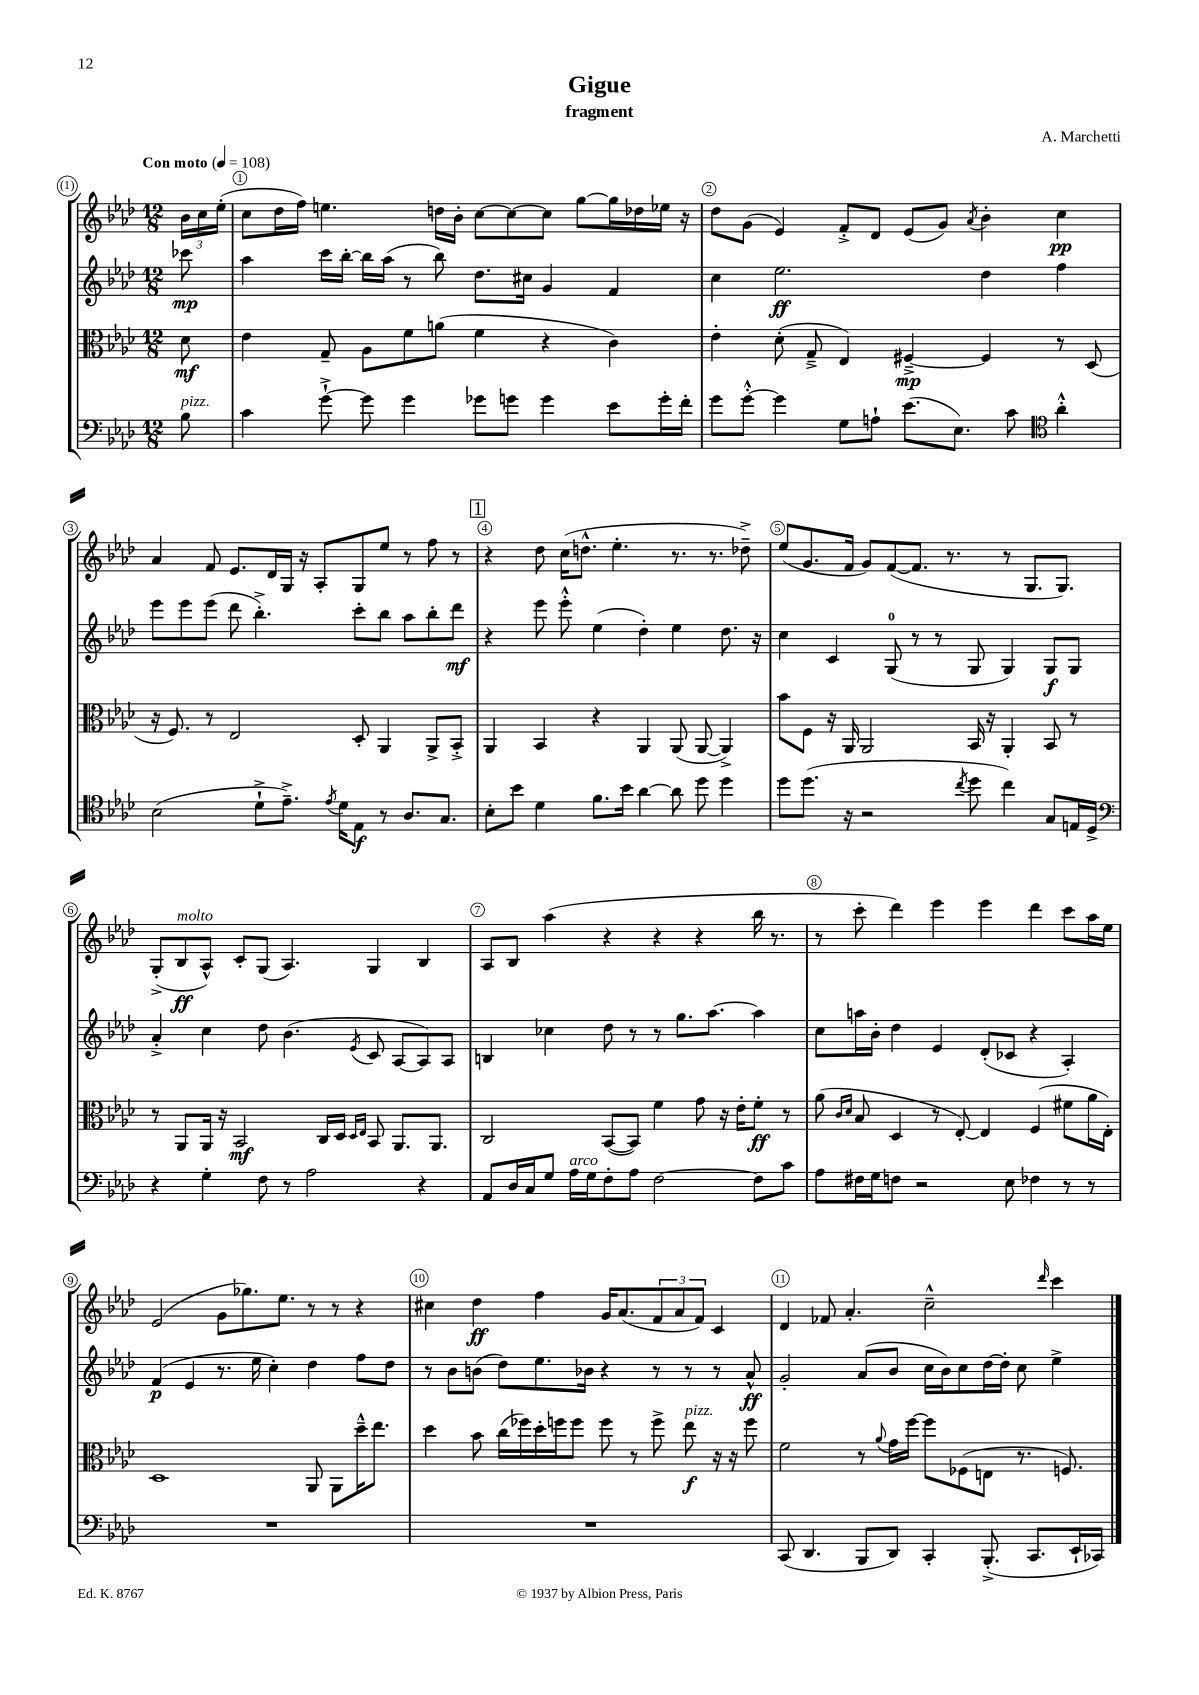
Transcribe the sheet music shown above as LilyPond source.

\header { title = "Gigue" composer = "A. Marchetti" subtitle = "fragment" }
<<
\new StaffGroup <<
\new Staff = "s0" {
    \clef treble \key aes \major \numericTimeSignature \time 12/8 \partial 8 \tempo "Con moto" 4 = 108
    \tuplet 3/2 { bes'16 c''16 ees''16-.( } |
    c''8 des''16 f''16) e''4. d''16 bes'16-. c''8~ c''8~ c''8 g''8~ g''16 des''16 ees''16 r16 |
    des''8 g'8( ees'4) f'8-.-> des'8 ees'8( g'8) \acciaccatura { aes'8 } bes'4-. c''4\pp |
    aes'4 f'8 ees'8. des'16 g16 r16 aes8-. g8 ees''8 r8 f''8 r8 |
    \mark \markup { \box "1" } r4 des''8 c''16( d''8.-^ ees''4.-. r8. r8. des''8--->) |
    ees''8( g'8. f'16 g'8) f'8~( f'8. r8. r8 g8. g8.) |
    g8-.->( bes8\ff^\markup { \italic "molto" } aes8-^) c'8-. g8( aes4.) g4 bes4 |
    aes8 bes8 aes''4( r4 r4 r4 bes''16 r8. |
    r8 c'''8-. des'''4) ees'''4 ees'''4 des'''4 c'''8 aes''16 ees''16 |
    ees'2( g'8 ges''8.) ees''8. r8 r8 r4 |
    cis''4 des''4\ff f''4 g'16 aes'8.( \tuplet 3/2 { f'8 aes'8 f'8) } c'4 |
    des'4 fes'8 aes'4.-. c''2---^ \grace { des'''16 } c'''4 \bar "|." |
}
\new Staff = "s1" {
    \clef treble \key aes \major \numericTimeSignature \time 12/8 \partial 8
    ces'''8\mp |
    aes''4 c'''16 bes''16~-. bes''16 aes''16( r8 bes''8) des''8. cis''16 g'4 f'4 |
    c''4 ees''2.\ff des''4 f''4 |
    ees'''8 ees'''8 ees'''8( des'''8 bes''4.-.->) c'''8-. bes''8 aes''8 bes''8-. des'''8\mf |
    \mark \markup { \box "1" } r4 ees'''8 ees'''8-.-^ ees''4( des''4-.) ees''4 des''8. r16 |
    c''4 c'4 g8-0( r8 r8 g8 g4) g8\f g8 |
    aes'4-.-> c''4 des''8 bes'4.( \acciaccatura { ees'8 } c'8 aes8~ aes8) aes8 |
    b4 ces''4 des''8 r8 r8 g''8. aes''8.~ aes''4 |
    c''8 a''16 bes'16-. des''4 ees'4 des'8-.( ces'8 r4 aes4-.) |
    f'4\p( ees'4 r8. ees''16 c''4-.) des''4 f''8 des''8 |
    r8 bes'8 b'8( des''8) ees''8. bes'16 r4 r8 r8 r8 aes'8-^\ff |
    g'2-. aes'8( bes'8 c''16 bes'16) c''8 des''16~ des''16-. c''8 ees''4-> \bar "|." |
}
\new Staff = "s2" {
    \clef alto \key aes \major \numericTimeSignature \time 12/8 \partial 8
    des'8\mf |
    ees'4 g8-- aes8 f'8 a'8( f'4 r4 c'4) |
    ees'4-. des'8-.( g8---> ees4) fis4~--->\mp fis4 r8 des8( |
    r16 f8.) r8 ees2 des8-. aes,4 aes,8-> bes,8-.-> |
    \mark \markup { \box "1" } aes,4 bes,4 r4 aes,4 aes,8( aes,8~ aes,4->) |
    bes'8 f8 r16 aes,16 aes,2 bes,16 r16 aes,4-. bes,8 r8 |
    r8 aes,8 aes,16 r16 bes,2\mf c16 des16 \grace { des16 ees16 } bes,8 aes,8. aes,8. |
    c2 bes,8~( bes,8) f'4 g'8 r16 ees'16-. f'8-.\ff r8 |
    aes'8( \grace { c'16 des'16 } bes8 des4 r8 ees8~-.) ees4 f4( fis'8 aes'16 ees16-.) |
    des1 aes,8 aes,8 des''16---^ ees''8. |
    des''4 bes'8 c''16( fes''16) des''16-. f''16 f''8 f''8 r8 f''8-> ees''8\f^\markup { \italic "pizz." } r16 r16 f''8 |
    f'2 r8 \appoggiatura { aes'8 } g'16 f''16~ f''8 fes8( e8 r8. f8.) \bar "|." |
}
\new Staff = "s3" {
    \clef bass \key aes \major \numericTimeSignature \time 12/8 \partial 8
    bes8^\markup { \italic "pizz." } |
    c'4 g'8~-!-> g'8 g'4 ges'8 g'8 g'4 ees'8 g'16-. f'16-. |
    g'8 g'8~-.-^ g'4 g8 a8-! ees'8.( ees8.) c'8 \clef tenor aes'4-.-^ |
    bes2( des'8-!-> ees'8.--->) \acciaccatura { ees'8 } des'16 ees8\f r8 aes8. g8. |
    \mark \markup { \box "1" } bes8-. bes'8 des'4 f'8. bes'16 aes'4~ aes'8 des''8 des''4 |
    des''8 des''8.( r16 r2 \acciaccatura { c''8 } des''8 c''4) g8 e16 des16-> |
    \clef bass r4 g4-. f8 r8 aes2 r4 |
    aes,8 des16 c16 g8 aes16^\markup { \italic "arco" } g16 f8-. aes8 f2~ f8 c'8 |
    aes8 fis16 g16 f8 r2 ees8 fes4 r8 r8 |
    R1. |
    R1. |
    c,8( des,4. bes,,8 des,8) c,4-. bes,,8.-.->( c,8. ees,16-! ces,16) \bar "|." |
}
>>
>>
\layout { \context { \Score \override BarNumber.break-visibility = ##(#f #t #t) barNumberVisibility = #all-bar-numbers-visible \override BarNumber.stencil = #(make-stencil-circler 0.1 0.3 ly:text-interface::print) } }
